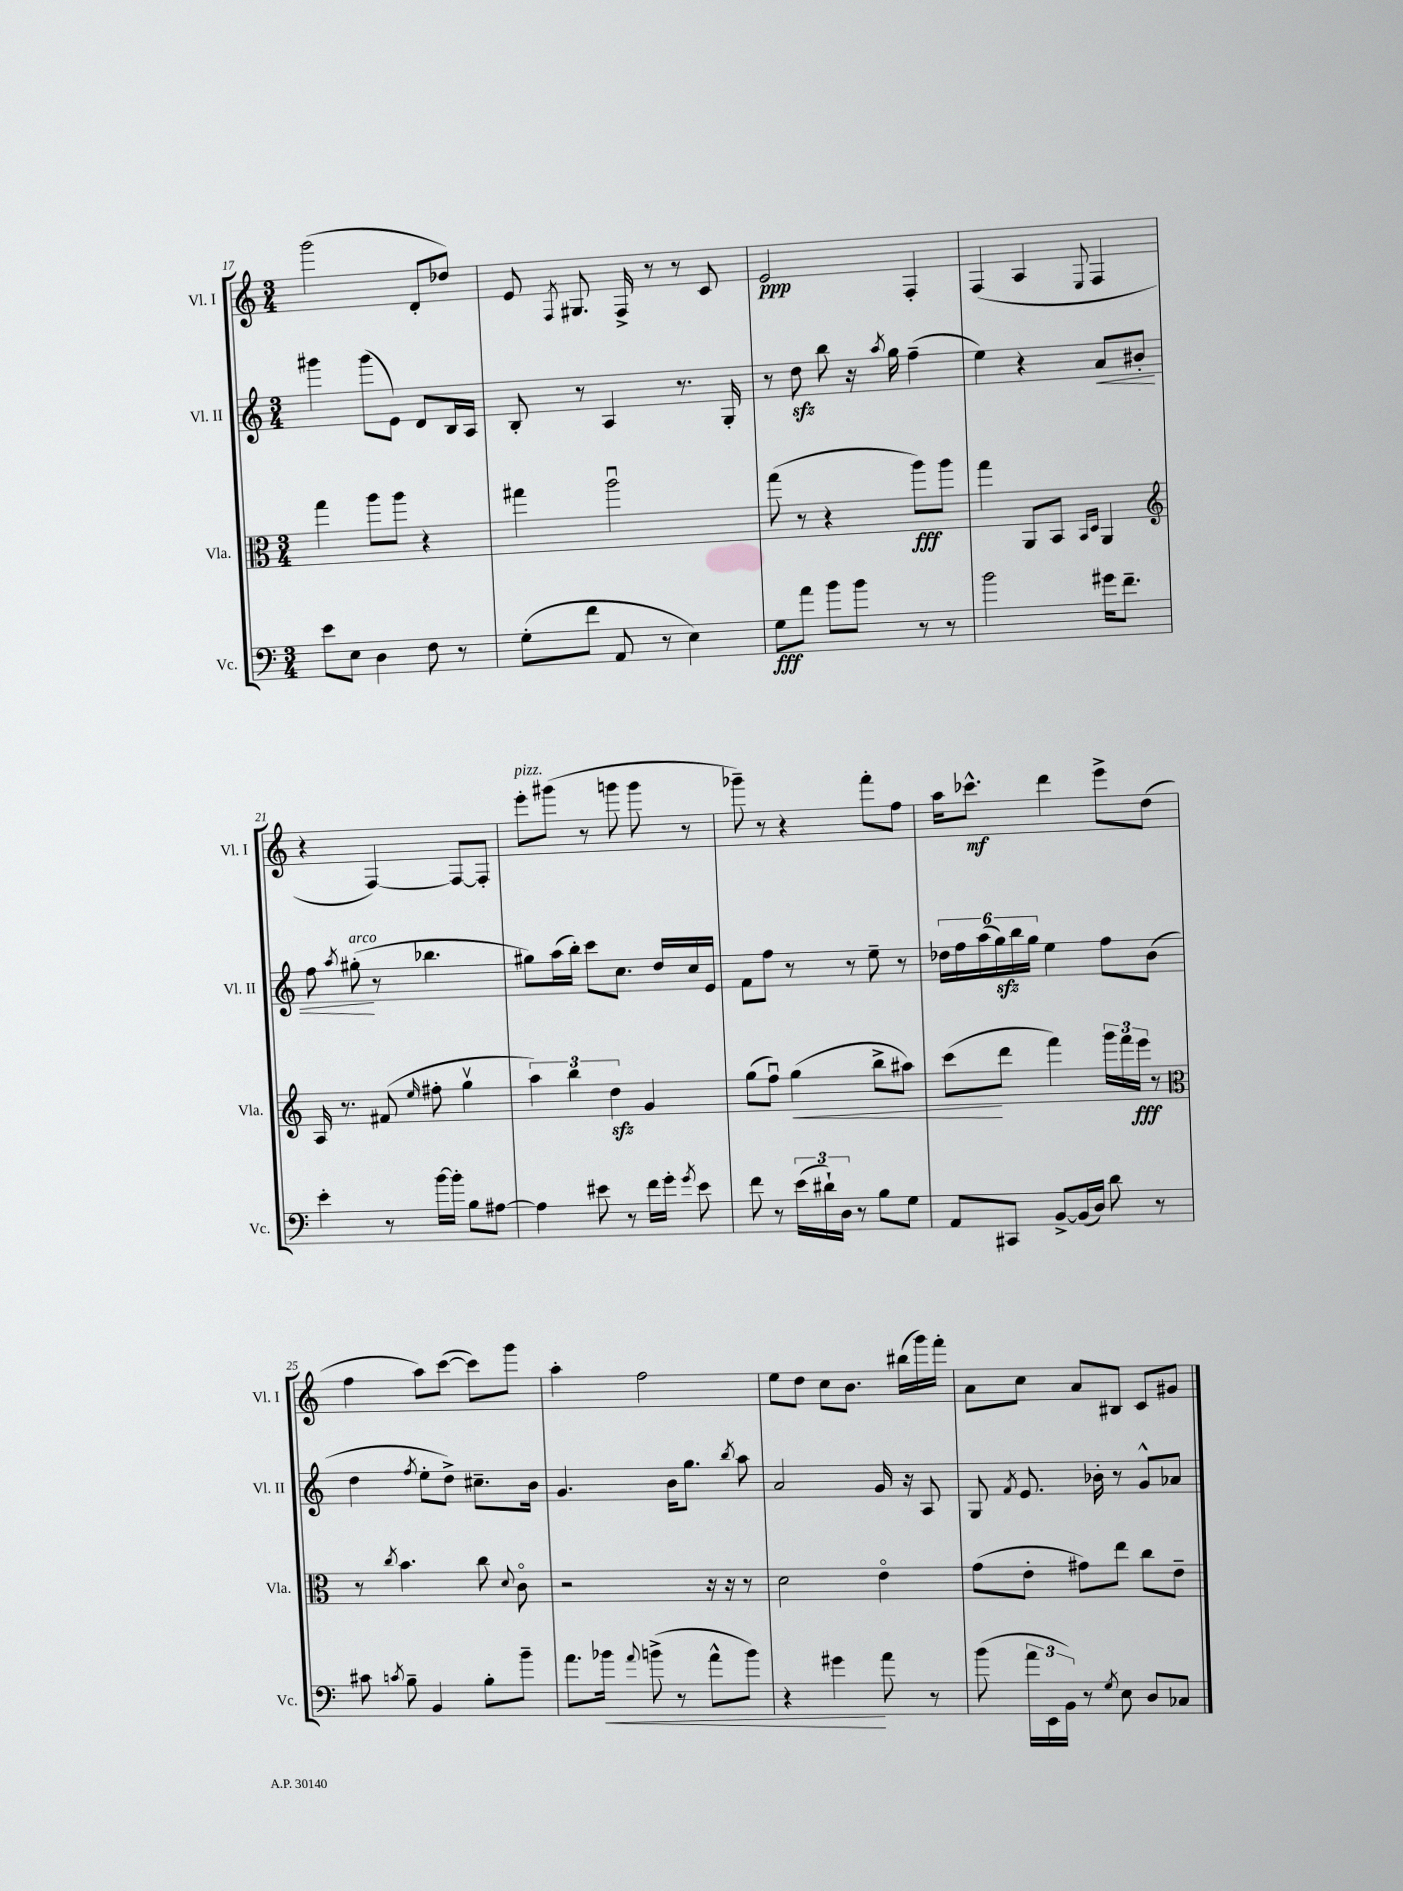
<<
\new StaffGroup <<
\new Staff = "s0" \with { instrumentName = "Vl. I" shortInstrumentName = "Vl. I" } {
    \clef treble \key c \major \numericTimeSignature \time 3/4
    \autoBeamOff g'''2( d'8[-. des''8]) |
    e'8 \acciaccatura { f8 } gis8. f16-> r8 r8 c'8 |
    e'2\ppp f4-. |
    f4( a4 \appoggiatura { e8 } f4 |
    r4 f4~) f8[~ f8]-. |
    e'''8[-.^\markup { \italic "pizz." } gis'''8]( r8 g'''8 g'''8 r8 |
    ges'''8--) r8 r4 f'''8[-. f''8] |
    a''16[ ces'''8.]-^\mf d'''4 e'''8[-> d''8]( |
    f''4 a''8[) c'''8]~( c'''8[) g'''8] |
    a''4-. f''2 |
    e''8[ d''8] c''8[ b'8.] bis''16[( g'''16) f'''16]-. |
    a'8[ c''8] a'8[ bis8] c'8[ gis'8] \bar "|." |
}
\new Staff = "s1" \with { instrumentName = "Vl. II" shortInstrumentName = "Vl. II" } {
    \clef treble \key c \major \numericTimeSignature \time 3/4
    \autoBeamOff gis'''4 gis'''8[( e'8]) d'8[ b16 a16] |
    b8-. r8 a4 r8. g16-. |
    r8 d''8\sfz b''8 r16 \acciaccatura { a''8 } g''16 f''4--( |
    e''4) r4 a'8[\< bis'8]-. |
    f''8 \acciaccatura { a''8 } gis''8-.\!^\markup { \italic "arco" }( r8 bes''4. |
    gis''8[) a''16( b''16]-.) c'''8[ c''8.] d''16[ c''16 e'16] |
    f'8[ f''8] r8 r8 e''8-- r8 |
    \tuplet 6/4 { des''16[ f''16 a''16( g''16\sfz) b''16 g''16] } e''4 f''8[ b'8]( |
    d''4 \acciaccatura { f''8 } e''8[-. d''8]->) cis''8.[-- b'16] |
    g'4. b'16[ g''8.] \acciaccatura { b''8 } a''8 |
    a'2 g'16 r16 a8 |
    g8 \acciaccatura { f'8 } e'8. bes'16-. r8 g'8[-^ aes'8] \bar "|." |
}
\new Staff = "s2" \with { instrumentName = "Vla." shortInstrumentName = "Vla." } {
    \clef alto \key c \major \numericTimeSignature \time 3/4
    \autoBeamOff g''4 a''8[ a''8] r4 |
    gis''4 a''2\downbow |
    g''8( r8 r4 a''8[\fff) a''8] |
    g''4 a,8[ b,8] \grace { b,16[ d16] } a,4 |
    \clef treble a16 r8. fis'8( \grace { e''16 } fis''8-. g''4\upbow |
    \tuplet 3/2 { a''4) b''4 d''4\sfz } g'4 |
    g''8[( f''8]\downbow) g''4\<( b''8[-> ais''8]) |
    c'''8[\!( d'''8] f'''4) \tuplet 3/2 { g'''16[ f'''16 e'''16]\fff } r8 |
    \clef alto r8 \acciaccatura { c''8 } b'4. c''8 \appoggiatura { d'8 } c'8\flageolet |
    r2 r16 r16 r8 |
    d'2 e'4\flageolet |
    g'8[( e'8]-. gis'8[) e''8] c''8[ e'8]-- \bar "|." |
}
\new Staff = "s3" \with { instrumentName = "Vc." shortInstrumentName = "Vc." } {
    \clef bass \key c \major \numericTimeSignature \time 3/4
    \autoBeamOff e'8[ e8] d4 f8 r8 |
    g8[-.( f'8] a,8 r8 e4) |
    g8[\fff a'8] b'8[ b'8] r8 r8 |
    b'2 gis'16[ f'8.]-- |
    e'4-. r8 b'16[~ b'16]-. b8[ ais8]~ |
    ais4 eis'8 r8 f'16[ g'16]-. \acciaccatura { g'8 } eis'8 |
    f'8 r8 \tuplet 3/2 { e'16[( dis'16-!) d16] } r8 b8[ g8] |
    a,8[ cis,8] b,8[~-> b,16( d16]) d'8 r8 |
    cis'8 \acciaccatura { c'8 } b8-- b,4 b8[-. b'8]-- |
    a'8.[ bes'16]\< \appoggiatura { a'8 } b'8->( r8 a'8[-^ b'8]) |
    r4 gis'4\! a'8 r8 |
    b'8( \tuplet 3/2 { a'16[ e,16 b,16]) } r8 \acciaccatura { g8 } e8 d8[ ces8] \bar "|." |
}
>>
>>
\layout { \context { \Score currentBarNumber = #17 } }
